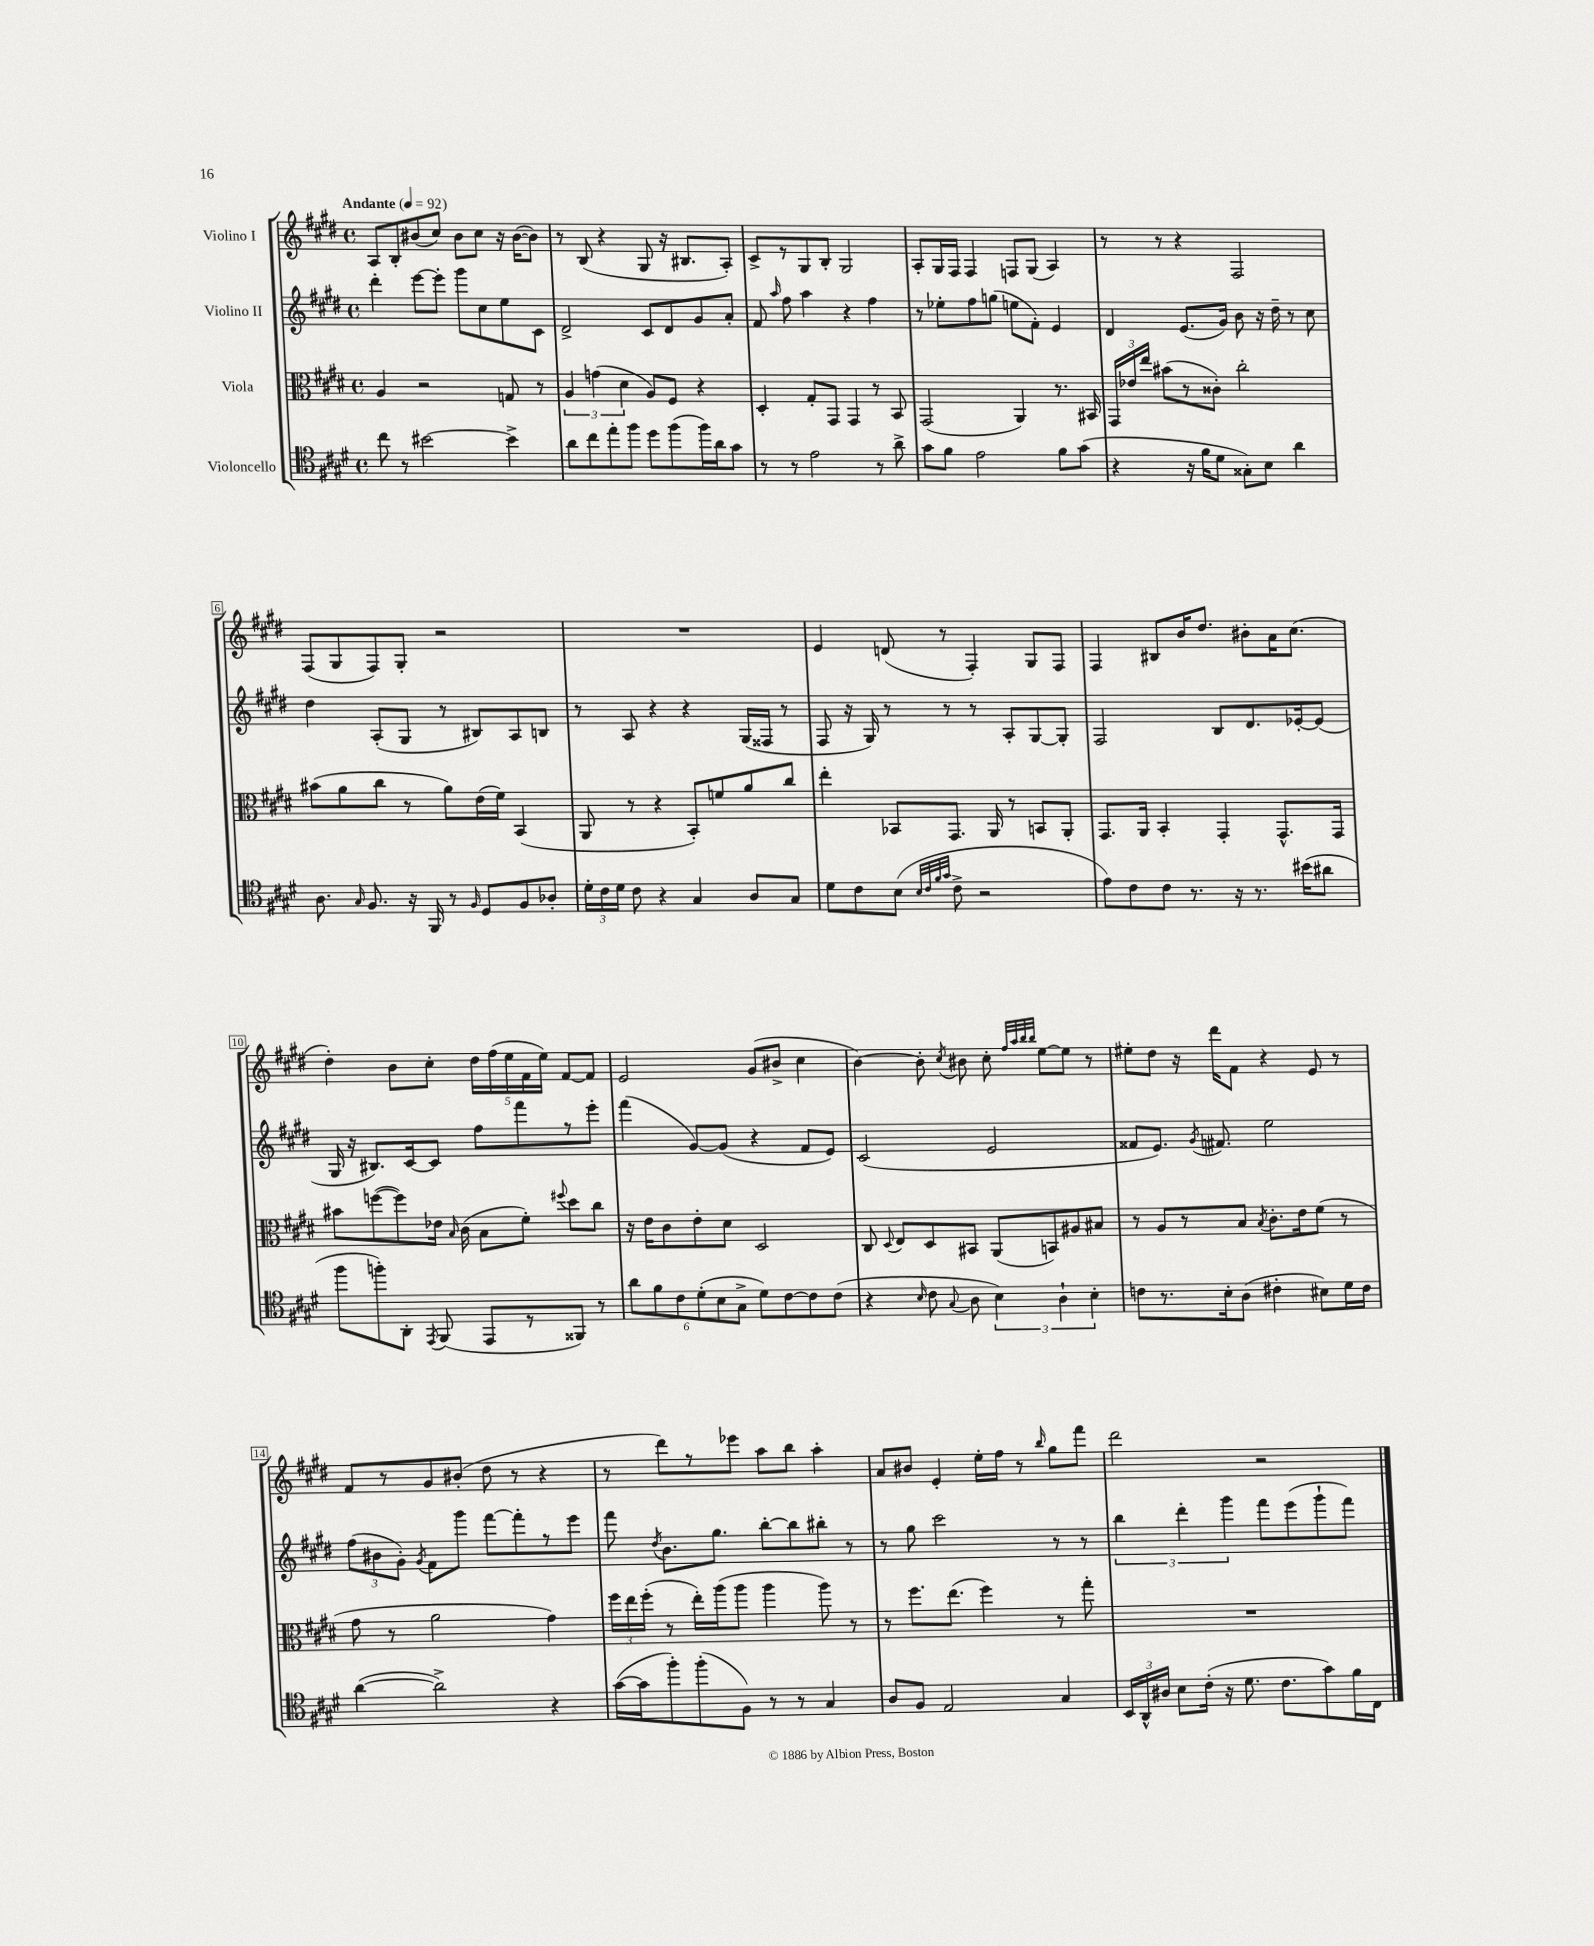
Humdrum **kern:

**kern	**kern	**kern	**kern
*staff4	*staff3	*staff2	*staff1
*clefC4	*clefC3	*clefG2	*clefG2
*k[f#c#g#d#]	*k[f#c#g#d#]	*k[f#c#g#d#]	*k[f#c#g#d#]
*M4/4	*M4/4	*M4/4	*M4/4
*met(c)	*met(c)	*met(c)	*met(c)
*MM92	*MM92	*MM92	*MM92
8cc#\	4A/	4ddd#'\	8A/L
8r	.	.	8B'/
[2b#\	2r	[8eee\L	(8b#/
.	.	8eee'\]J	8cc#/J)
.	.	8ggg#\L	8b#\L
.	.	8cc#\	8cc#\J
4b#^\]	8G/	8ee\	16r
.	.	.	([16b#\LK
.	8r	8c#\J	8b#\]J)
=	=	=	=
8a\L	6A/	2d#^/	8r
8cc#\	.	.	(8B/
.	(6g\	.	.
8ee'\	.	.	4r
.	6d#\	.	.
8ff#\J	.	.	.
8dd#\L	8A/L)	8c#/L	8G#/
(8ff#\	8F#/J	8d#/	16r
.	.	.	8.B#/L
16ff#\L)	4r	8g#/	.
16a\J	.	.	.
8g#\J	.	8a'/J	8A'/J)
=	=	=	=
8r	4D#'/	8f#/	8c#^/L
.	.	16qqaa/	.
8r	.	8ff#\	8r
2e\	8G#'/L	4aa\	8G#/
.	8GG#/J	.	8B'/J
.	4GG#/	4r	2G#/
8r	8r	4ff#\	.
8a^\	8BB/	.	.
=	=	=	=
8g#\L	(2GG#/	8r	8A'/L
8f#\J	.	8ee-'\L	16G#/L
.	.	.	16F#/JJ
2e\	.	8ff#\	4F#/
.	.	(8gg\J	.
.	4AA/)	8ee\L	8F/L
.	.	8f#'\J)	(8G#/J
8f#\L	8.r	4e/	4A/)
(8g#\J	.	.	.
.	16BB#/	.	.
=	=	=	=
4r	24GG#/LL	4d#/	8r
.	24e-/	.	.
.	24ee/JJ	.	.
.	(8b#\L	.	8r
16r	8r	(8.e/L	4r
16f#\LK	.	.	.
8d#\J	8c##'\J)	.	.
.	.	16g#/Jk)	.
8G##'\L)	2cc#'\	8b\	2F#/
8B\J	.	16r	.
.	.	16dd#~\	.
4a\	.	8r	.
.	.	8cc#\	.
=	=	=	=
8.A\	(8b#\L	4dd#\	(8F#/L
.	8a\	.	8G#/
16qqG#/	.	.	.
8.F#/	.	.	.
.	8cc#\J	(8A'/L	8F#/)
16r	8r	8G#/J	8G#'/J
16FF#/	.	.	.
8r	8a\L)	8r	2r
16qqF#/	.	.	.
8D#/L	(16e\L	8B#/L)	.
.	16f#\JJ)	.	.
8F#/	(4BB/	8A/	.
8A-'/J	.	8B/J	.
=	=	=	=
24d#'\LL	8AA/	8r	1r
24c#\	.	.	.
24d#\JJ	.	.	.
8c#\	8r	8A/	.
4r	4r	4r	.
4G#/	8BB'/L)	4r	.
.	8f/	.	.
8A/L	8a/	(16G#/LL	.
.	.	16F##/JJ	.
8G#/J	8cc#/J	8r	.
=	=	=	=
8d#\L	4ee'\	8F#/	4e/
8c#\	.	16r	.
.	.	16G#/)	.
(8B\J	8BB-/L	8r	(8d/
32qqB/LLL	.	.	.
32qqc#/	.	.	.
32qqf#/	.	.	.
32qqg#/JJJ	.	.	.
8c#^\	8.GG#/J	8r	8r
2r	.	8r	4F#'/)
.	16AA/	.	.
.	8r	8A'/L	.
.	8BB/L	[8G#/	8G#/L
.	8AA'/J	8G#'/]J	8F#/J
=	=	=	=
8e\L)	8.GG#/L	2F#/	4F#/
8c#\	.	.	.
.	16AA/Jk	.	.
8c#\J	4BB'/	.	8B#/L
8.r	.	.	16b/K
.	.	.	8.dd#/J
.	4GG#'/	8B/L	.
16r	.	.	.
8.r	.	8.d#/	8b#'\L
.	8.GG#^^/L	.	16a\K
(16b#\LK	.	[16e-'/k	(8.cc#\J
8a#\J	.	(8e-/]J	.
.	16GG#/Jk	.	.
=	=	=	=
8ff#\L	8b#\L	16G#/	4dd#'\)
.	.	16r	.
8ff'\)	([8ff\	8.B#/L)	.
8AA'\J	8ff\])	.	8b\L
.	.	[16c#/k	.
8qEE/	.	.	.
(8FF#/	16e-\Jk	8c#/]J	8cc#'\J
.	16qqB/	.	.
.	(16c#\	.	.
8EE/L	8B\L	8ff#\L	20dd#\LL
.	.	.	(20ff#\
.	.	.	20ee\
8r	8f#'\J)	8fff#\	.
.	.	.	20f#\
.	.	.	20ee\JJ)
.	8qqff#/	.	.
8FF##/J)	8dd#\L	8r	[8f#/L
8r	8cc#\J	8eee'\J	8f#/]J
=	=	=	=
12a\L	16r	(4fff#\	2e/
.	16e\LK	.	.
12f#\	.	.	.
.	8c#\	.	.
12c#\	.	.	.
(12d#'\	8e'\	[8g#/L)	.
12B\	.	.	.
.	8d#\J	(8g#/]J	.
12G#^\J	.	.	.
8d#\L)	2D#/	4r	(8g#/L
[8c#\	.	.	8b#^/J
8c#\]	.	8f#/L	4cc#\
(8c#\J	.	8e/J)	.
=	=	=	=
4r	8C#/	(2c#/	[4b\)
.	8qqD#/	.	.
.	8E/L	.	.
16qqB/	.	.	.
8c#\	8D#/	.	8b'\]
8qqG#/	.	.	8qcc#/
8A\	8BB#/J	.	8b#\
6B\)	(8AA/L	2e/	8cc#'\
.	.	.	32qqff#/LLL
.	.	.	32qqaa/
.	.	.	32qqbb/
.	.	.	32qqbb/JJJ
.	8BB/)	.	[8ee\L
6A`\	.	.	.
.	8A#/	.	8ee\]J
6B'\	.	.	.
.	8B#/J	.	8r
=	=	=	=
8c\L	8r	8f##/L	8ee#'\L
8.r	8A/L	8.e/J)	8dd#\J
.	8r	.	16r
.	.	8qg#/	.
16B'\k	.	8.f#/	16ddd#\LK
(8A\J	8B/J	.	8f#\J
.	8qB/	.	.
4c#'\	8.c#'\L	2ee\	4r
.	16e\k	.	.
8B#\L)	(8f#\J	.	8e/
16d#\L	8r	.	8r
16c#\JJ	.	.	.
=	=	=	=
([4a\	8g#\	(12ff#\L	8f#/L
.	.	12b#\	.
.	8r	.	8r
.	.	12g#'\J)	.
.	.	8qg#/	.
2a^\])	2a\	8f#\L	8g#/
.	.	8ggg#\J	(8b#'/J
.	.	[8fff#\L	8dd#\
.	.	8fff#'\]	8r
4r	4g#\)	8r	4r
.	.	8eee\J	.
=	=	=	=
([16g#\LL	24ff#\LL	8fff#\	8r
.	24ee\	.	.
16g#\]J	.	.	.
.	(24ff#'\JJ	.	.
.	.	8qdd#/	.
8ff#'\)	8r	8.b\L	8ddd#\L)
(8ff#'\	16ee'\LL)	.	8r
.	(16aa\J	8.gg#\J	.
8F#\J)	8aa\J	.	8eee-\J
8r	4aa\	[8bb'\L	8aa\L
8r	.	8bb\]	8bb\J
4G#/	8aa\)	8bb#'\J	4aa'\
.	8r	8r	.
=	=	=	=
8A/L	8r	8r	8a/L
8F#/J	8.ff#\L	8gg#\	8b#/J
2E/	.	2ccc#\	4e'/
.	(8.ee\J	.	.
.	4ff#\)	.	16ee'\LL
.	.	.	16ff#\JJ
.	.	.	8r
.	.	.	16qqbb/
4G#/	8r	8r	8gg#\L
.	8gg#'\	8r	8fff#\J
=	=	=	=
24BB/LL	1r	6bb\	2ddd#\
24AA^^/	.	.	.
24A#/JJ	.	.	.
8B\L	.	.	.
.	.	6ddd#'\	.
(16c#'\Jk	.	.	.
16r	.	.	.
.	.	6ggg#\	.
8.d#\	.	.	.
.	.	8fff#\L	2r
8.c#\L	.	.	.
.	.	(8eee\	.
8g#\)	.	8ggg#`\	.
16f#\L	.	8fff#\J)	.
16C#\JJ	.	.	.
==	==	==	==
*-	*-	*-	*-
